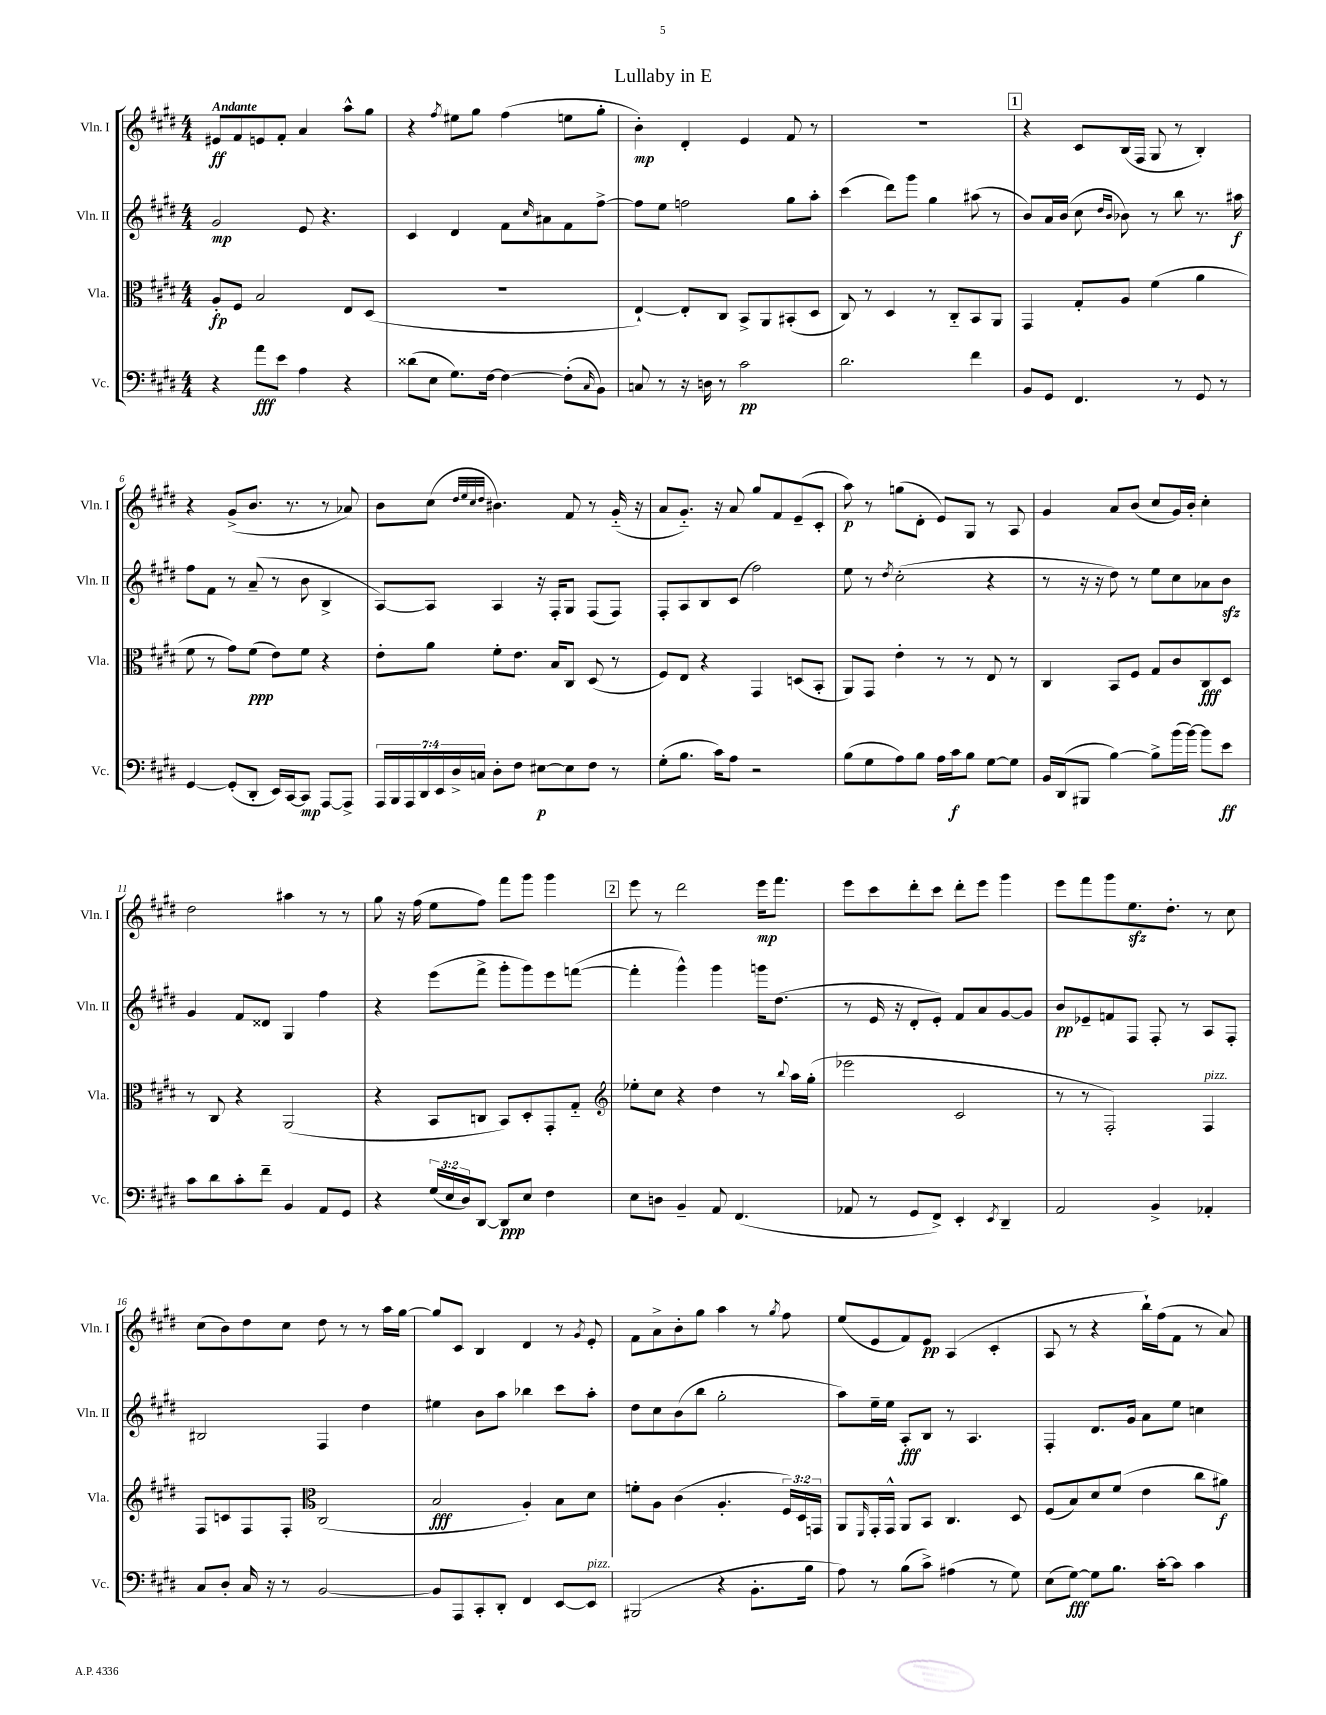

**kern	**dynam	**kern	**dynam	**kern	**dynam	**kern	**dynam
*part4	*part4	*part3	*part3	*part2	*part2	*part1	*part1
*staff4	*staff4	*staff3	*staff3	*staff2	*staff2	*staff1	*staff1
*I"Vc.	*	*I"Vla.	*	*I"Vln. II	*	*I"Vln. I	*
*I'Vc.	*	*I'Vla.	*	*I'Vln. II	*	*I'Vln. I	*
*clefF4	*	*clefC3	*	*clefG2	*	*clefG2	*
*k[f#c#g#d#]	*	*k[f#c#g#d#]	*	*k[f#c#g#d#]	*	*k[f#c#g#d#]	*
*M4/4	*	*M4/4	*	*M4/4	*	*M4/4	*
=1	=1	=1	=1	=1	=1	=1	=1
!	!	!	!	!	!	!LO:TX:a:B:t=Andante	!
4r	.	8A'/L	fp	2g#/	mp	8e#X/L	ff
.	.	8F#/J	.	.	.	8f#/	.
8a\L	fff	2B/	.	.	.	8en/	.
8e\J	.	.	.	.	.	8f#'/J	.
4A\	.	.	.	8e/	.	4a/	.
.	.	.	.	4.r	.	.	.
4r	.	8E/L	.	.	.	8aa^^\L	.
.	.	(8D#/J	.	.	.	8gg#\J	.
=2	=2	=2	=2	=2	=2	=2	=2
(8d##X\L	.	1r	.	4c#/	.	4r	.
8E\J	.	.	.	.	.	.	.
.	.	.	.	.	.	8qff#/	.
8.G#\L)	.	.	.	4d#/	.	8ee#X\L	.
.	.	.	.	.	.	8gg#\J	.
[16F#\Jk	.	.	.	.	.	.	.
4F#\_	.	.	.	8f#\L	.	(4ff#\	.
.	.	.	.	16qqcc#/	.	.	.
.	.	.	.	8a#X\	.	.	.
(8F#'\L]	.	.	.	8f#\	.	8een\L	.
16qqC#/	.	.	.	.	.	.	.
8BB\J)	.	.	.	[8ff#^\J	.	8gg#'\J	.
=3	=3	=3	=3	=3	=3	=3	=3
8Cn/	.	[4E`/)	.	8ff#\L]	.	4b'\)	mp
8r	.	.	.	8ee\J	.	.	.
16r	.	8E'/L]	.	2ffn\	.	4d#'/	.
16Dn\	.	.	.	.	.	.	.
8r	.	8C#/J	.	.	.	.	.
2c#\	pp	8BB^/L	.	.	.	4e/	.
.	.	8AA/	.	.	.	.	.
.	.	(8BB#X'/	.	8gg#\L	.	8f#/	.
.	.	8D#/J	.	8aa'\J	.	8r	.
=4	=4	=4	=4	=4	=4	=4	=4
2.d#\	.	8C#/)	.	(4ccc#\	.	1r	.
.	.	8r	.	.	.	.	.
.	.	4D#/	.	8ddd#\L)	.	.	.
.	.	.	.	8ggg#\J	.	.	.
.	.	8r	.	4gg#\	.	.	.
.	.	8C#/L	.	.	.	.	.
4f#\	.	8BB/	.	(8aa#X\	.	.	.
.	.	8AA/J	.	8r	.	.	.
!!LO:REH:place=s1:t=1
=5	=5	=5	=5	=5	=5	=5	=5
8BB/L	.	4GG#/	.	8b/L)	.	4r	.
8GG#/J	.	.	.	16a/L	.	.	.
.	.	.	.	(16b/JJ	.	.	.
4.FF#/	.	8G#'/L	.	8cc#\	.	8c#/L	.
.	.	.	.	16qqdd#/LL	.	.	.
.	.	.	.	16qqb/JJ	.	.	.
.	.	8A/J	.	8b-X\)	.	(16B/L	.
.	.	.	.	.	.	16F#/JJ	.
.	.	(4f#\	.	8r	.	8G#/	.
8r	.	.	.	8bb\	.	8r	.
8GG#/	.	4a\	.	8.r	.	4B'/)	.
8r	.	.	.	.	.	.	.
.	.	.	.	16aa#X\	f	.	.
!!LO:LB:g=z
=6	=6	=6	=6	=6	=6	=6	=6
[4GG#/	.	8f#\	.	8ff#\L	.	4r	.
.	.	8r	.	8f#\J	.	.	.
(8GG#'/L]	.	8g#\L)	.	8r	.	(8g#^/L	.
8DD#'/J	.	(8f#\J	ppp	(8a~/	.	8.b/J	.
16EE/LL)	.	8e\L)	.	8r	.	.	.
[16CC#/J	.	.	.	.	.	8.r	.
8CC#/J]	mp	8f#\J	.	8b\	.	.	.
[8AAA/L	.	4r	.	4B^/	.	8r	.
8AAA^/J]	.	.	.	.	.	8a-X/)	.
=7	=7	=7	=7	=7	=7	=7	=7
28AAA/LL	.	8e'\L	.	[8A/L)	.	8b\L	.
28BBB/	.	.	.	.	.	.	.
28AAA/	.	.	.	.	.	.	.
28DD#/	.	.	.	.	.	.	.
.	.	8a\J	.	8A/J]	.	(8cc#\J	.
28EE/	.	.	.	.	.	.	.
28D#^/	.	.	.	.	.	.	.
28Cn/JJ	.	.	.	.	.	.	.
.	.	.	.	.	.	32qqdd#/LLL	.
.	.	.	.	.	.	32qqee/	.
.	.	.	.	.	.	32qqcc#/	.
.	.	.	.	.	.	32qqdd#/JJJ	.
8D#'\L	.	8f#'\L	.	4A/	.	4.b#X\)	.
8F#\J	.	8.e\J	.	.	.	.	.
[8E#X\L	p	.	.	16r	.	.	.
.	.	16B/KL	.	16F#'/KL	.	.	.
8E#\]	.	8C#/J	.	8G#/J	.	8f#/	.
8F#\J	.	(8D#/	.	(8F#/L	.	8r	.
8r	.	8r	.	8F#/J)	.	(16g#/	.
.	.	.	.	.	.	16r	.
=8	=8	=8	=8	=8	=8	=8	=8
(8G#'\L	.	8F#/L)	.	8F#'/L	.	8a/L	.
8.B\J	.	8E/J	.	8A/	.	8.g#/J)	.
.	.	4r	.	8B/	.	.	.
16c#\KL)	.	.	.	.	.	16r	.
8A\J	.	.	.	(8c#/J	.	8a/	.
2r	.	4GG#/	.	2ff#\)	.	8gg#/L	.
.	.	.	.	.	.	8f#/	.
.	.	(8Dn/L	.	.	.	(8e~/	.
.	.	8BB'/J	.	.	.	8c#'/J	.
=9	=9	=9	=9	=9	=9	=9	=9
(8B\L	.	8AA/L)	.	8ee\	.	8aa\)	p
8G#\	.	8GG#/J	.	8r	.	8r	.
.	.	.	.	8qdd#/	.	.	.
8A\)	.	4e'\	.	(2cc#'\	.	(8ggn\L	.
8B\J	.	.	.	.	.	8d#'\J	.
16A\LL	.	8r	.	.	.	8e/L)	.
16c#\J	f	.	.	.	.	.	.
8B\J	.	8r	.	.	.	8G#/J	.
[8G#\L	.	8E/	.	4r	.	8r	.
8G#\J]	.	8r	.	.	.	8A/	.
=10	=10	=10	=10	=10	=10	=10	=10
16BB/LL	.	4C#/	.	8r	.	4g#/	.
(16DD#/J	.	.	.	.	.	.	.
8BBB#X/J	.	.	.	16r	.	.	.
.	.	.	.	16r	.	.	.
[4B\)	.	8BB/L	.	8dd#\)	.	8a/L	.
.	.	8F#/J	.	8r	.	(8b/J	.
8B^\L]	.	8G#/L	.	8ee\L	.	8cc#/L	.
(16b\L	.	8c#/	.	8cc#\	.	16g#/L)	.
[16b\JJ)	.	.	.	.	.	16b'/JJ	.
8b\L]	.	8C#/	fff	8a-X\	.	4cc#'\	.
8e\J	ff	8D#/J	.	8bzz\J	.	.	.
!!LO:LB:g=z
=11	=11	=11	=11	=11	=11	=11	=11
8c#\L	.	8r	.	4g#/	.	2dd#\	.
8d#\	.	8C#/	.	.	.	.	.
8c#'\	.	4r	.	8f#/L	.	.	.
8f#~\J	.	.	.	8d##X/J	.	.	.
4BB/	.	(2AA/	.	4G#/	.	4aa#X\	.
8AA/L	.	.	.	4ff#\	.	8r	.
8GG#/J	.	.	.	.	.	8r	.
=12	=12	=12	=12	=12	=12	=12	=12
4r	.	4r	.	4r	.	8gg#\	.
.	.	.	.	.	.	16r	.
.	.	.	.	.	.	(16ff#\	.
(24G#/LL	.	8BB/L	.	(8eee\L	.	8ee\L	.
24E/	.	.	.	.	.	.	.
24D#/J)	.	.	.	.	.	.	.
[8DD#/J	.	8Cn/J	.	8fff#^\J	.	8ff#\J)	.
8DD#/L]	ppp	8BB/L)	.	8ggg#'\L	.	8fff#\L	.
8E/J	.	8D#'/	.	8ggg#\)	.	8ggg#\J	.
4F#\	.	8GG#'/	.	8eee\	.	4ggg#\	.
.	.	8G#/J	.	([8fffn\J	.	.	.
!!LO:REH:place=s1:t=2
=13	=13	=13	=13	=13	=13	=13	=13
*	*	*clefG2	*	*	*	*	*
8E\L	.	8ee-X'\L	.	4fff'\]	.	8eee\	.
8Dn\J	.	8cc#\J	.	.	.	8r	.
4BB~/	.	4r	.	4ggg#^^\)	.	2ddd#\	.
8AA/	.	4dd#\	.	4ggg#\	.	.	.
(4.FF#/	.	.	.	.	.	.	.
.	.	8r	.	16gggn\KL	.	16eee\KL	mp
.	.	.	.	(8.dd#\J	.	8.fff#\J	.
.	.	8qqbb/	.	.	.	.	.
.	.	16aa\LL	.	.	.	.	.
.	.	(16gg#'\JJ	.	.	.	.	.
=14	=14	=14	=14	=14	=14	=14	=14
8AA-X/	.	2eee-X\	.	8r	.	8eee\L	.
8r	.	.	.	16e/	.	8ccc#\	.
.	.	.	.	16r	.	.	.
8GG#/L	.	.	.	8d#'/L	.	8ddd#'\	.
8FF#^/J)	.	.	.	8e'/J)	.	8ccc#\J	.
4EE'/	.	2c#/	.	8f#/L	.	8ddd#'\L	.
.	.	.	.	8a/	.	8eee\J	.
8qEE/	.	.	.	.	.	.	.
4DD#~/	.	.	.	[8g#/	.	4ggg#\	.
.	.	.	.	8g#/J]	.	.	.
=15	=15	=15	=15	=15	=15	=15	=15
2AA/	.	8r	.	8b/L	pp	8eee\L	.
.	.	8r	.	8e-X~/	.	8fff#\	.
.	.	2F#'/)	.	8fn/	.	8ggg#\	.
.	.	.	.	8F#/J	.	8.eezz\	.
4BB^/	.	.	.	8F#'/	.	.	.
.	.	.	.	.	.	8.dd#'\J	.
.	.	.	.	8r	.	.	.
!	!	!LO:TX:a:i:t=pizz.	!	!	!	!	!
4AA-X'/	.	4F#/	.	8A/L	.	8r	.
.	.	.	.	8F#'/J	.	8cc#\	.
!!LO:LB:g=z
=16	=16	=16	=16	=16	=16	=16	=16
8C#/L	.	8F#/L	.	2B#X/	.	(8cc#\L	.
8D#'/J	.	8cn/	.	.	.	8b\)	.
16C#/	.	8F#/	.	.	.	8dd#\	.
16r	.	.	.	.	.	.	.
8r	.	8F#'/J	.	.	.	8cc#\J	.
*	*	*clefC3	*	*	*	*	*
[2BB/	.	(2C#/	.	4F#/	.	8dd#\	.
.	.	.	.	.	.	8r	.
.	.	.	.	4dd#\	.	8r	.
.	.	.	.	.	.	16aa\LL	.
.	.	.	.	.	.	[16gg#\JJ	.
=17	=17	=17	=17	=17	=17	=17	=17
8BB/L]	.	2B/	fff	4ee#X\	.	8gg#/L]	.
8AAA/	.	.	.	.	.	8c#/J	.
8CC#'/	.	.	.	8b\L	.	4B/	.
8DD#'/J	.	.	.	8aa\J	.	.	.
4FF#/	.	4A'/)	.	4bb-X\	.	4d#/	.
[8EE/L	.	8B\L	.	8ccc#\L	.	8r	.
.	.	.	.	.	.	8qg#/	.
!LO:TX:a:i:t=pizz.	!	!	!	!	!	!	!
8EE/J]	.	8d#\J	.	8aa'\J	.	8e'/	.
=18	=18	=18	=18	=18	=18	=18	=18
(2BBB#X/	.	8fn'\L	.	8dd#\L	.	8f#\L	.
.	.	8A\J	.	8cc#\	.	8a^\	.
.	.	(4c#\	.	(8b\	.	8b'\	.
.	.	.	.	8bb\J	.	8gg#\J	.
4r	.	4.A'/	.	2gg#'\	.	4aa\	.
8.BB'\L	.	.	.	.	.	8r	.
.	.	.	.	.	.	8qgg#/	.
.	.	24F#/LL)	.	.	.	8ff#\	.
.	.	24D#/	.	.	.	.	.
16B\Jk	.	.	.	.	.	.	.
.	.	24GGn/JJ	.	.	.	.	.
=19	=19	=19	=19	=19	=19	=19	=19
8A\)	.	8AA/L	.	8aa\L)	.	(8ee/L	.
.	.	16qqFF#/	.	.	.	.	.
8r	.	16GG#'/L	.	16ee~\L	.	8e/	.
.	.	16GG#^^/JJ	.	16ee\JJ	.	.	.
(8B\L	.	8AA/L	.	8A'/L	fff	8f#/)	.
8c#^\J)	.	8BB/J	.	8B/J	.	8e/J	pp
(4A#X\	.	4.C#/	.	8r	.	(4A/	.
.	.	.	.	4.A/	.	.	.
8r	.	.	.	.	.	4c#'/	.
8G#\)	.	8D#/	.	.	.	.	.
=20	=20	=20	=20	=20	=20	=20	=20
(8E\L	.	(8F#/L	.	4F#'/	.	8A/	.
[8G#\J)	fff	8B/)	.	.	.	8r	.
8G#\L]	.	8d#/	.	8.d#/L	.	4r	.
8.B\J	.	(8f#/J	.	.	.	.	.
.	.	.	.	16g#/Jk	.	.	.
.	.	4e\	.	8a\L	.	16bb`\LL)	.
[16c#'\KL	.	.	.	.	.	(16ff#\J	.
8c#\J]	.	.	.	8ee\J	.	8f#\J	.
4c#\	.	8cc#\L	.	4ccn\	.	8r	.
.	.	8a#X\J)	f	.	.	8a/)	.
==	==	==	==	==	==	==	==
*-	*-	*-	*-	*-	*-	*-	*-
